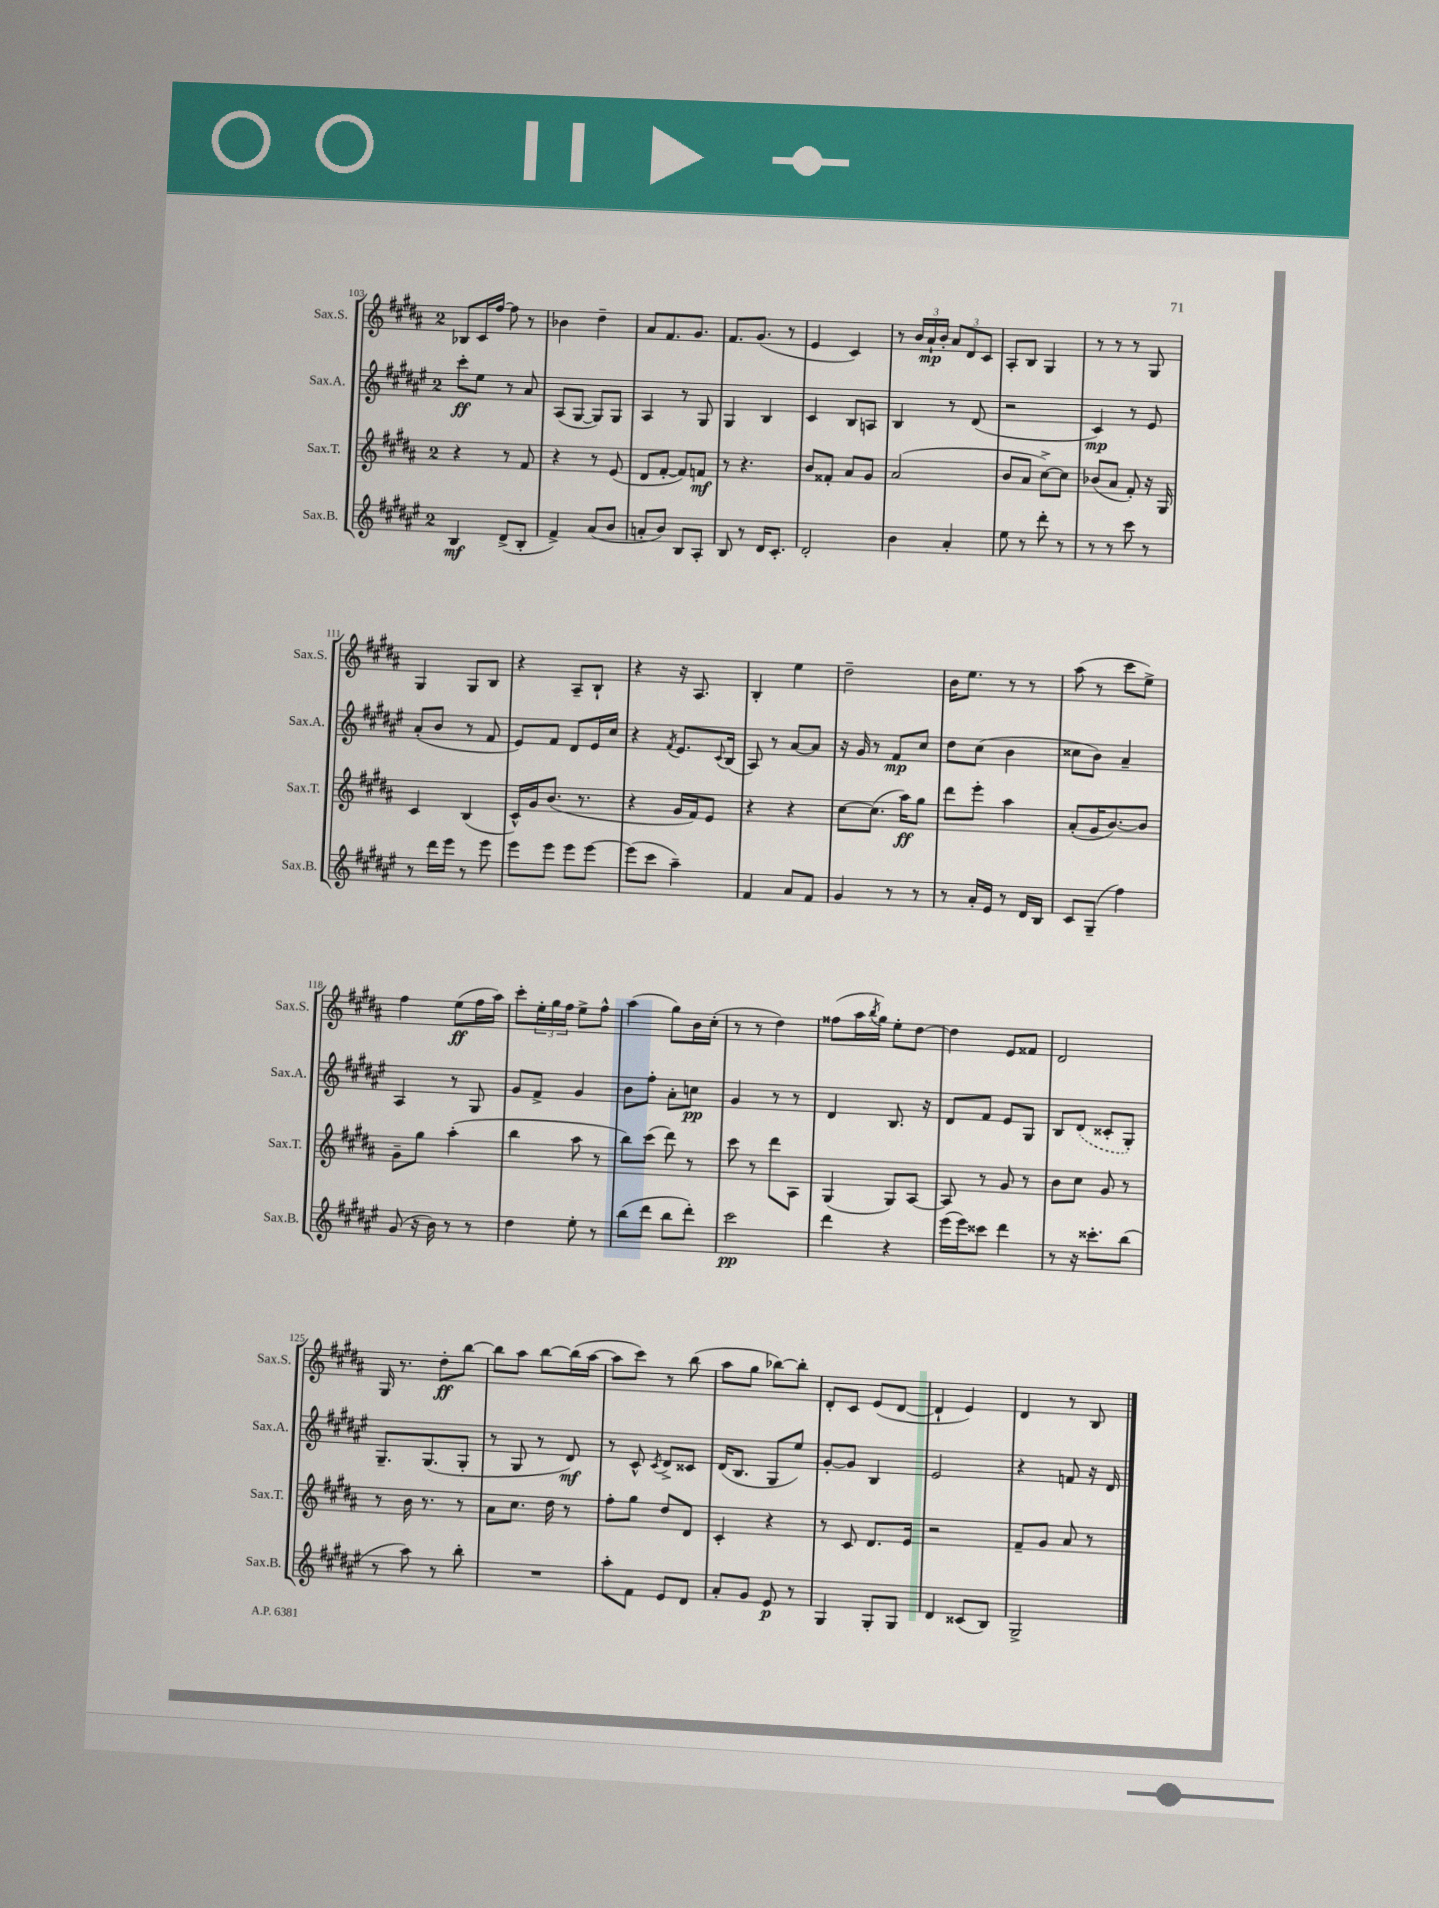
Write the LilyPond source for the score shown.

<<
\new StaffGroup <<
\new Staff = "s0" \with { instrumentName = "Sax.S." shortInstrumentName = "Sax.S." } {
    \clef treble \key b \major \once \override Staff.TimeSignature.style = #'single-digit \time 2/4
    bes8 cis'16 fis''16~ fis''8 r8 |
    bes'4 dis''4-- |
    ais'8 fis'8. gis'8. |
    fis'8. gis'8.( r8 |
    e'4 cis'4) |
    r8 \tuplet 3/2 { b'16 ais'16-!\mp b'16-. } \tuplet 3/2 { ais'8 dis'8 cis'8 } |
    ais8-. b8 gis4 |
    r8 r8 r8 gis8 |
    gis4 gis8 b8 |
    r4 ais8-- b8-! |
    r4 r16 ais8. |
    b4-. e''4 |
    dis''2-- |
    b'16 e''8. r8 r8 |
    ais''8( r8 cis'''8 e''8->) |
    fis''4 e''8\ff( fis''16 ais''16) |
    cis'''8-. \tuplet 3/2 { e''16-. gis''16 fis''16 } e''8-> fis''8-^ |
    ais''4( gis''8) b'16 cis''16-.( |
    r8 r8 dis''4) |
    fisis''8( ais''16 \acciaccatura { b''8 } gis''16) e''8-. dis''8~ |
    dis''4 e'8 fisis'8 |
    dis'2 |
    gis16 r8. dis''8-.\ff b''8~ |
    b''8 ais''8 b''8~ b''16( ais''16~ |
    ais''8 cis'''8) r8 b''8( |
    ais''8 gis''8 bes''8~) bes''8-. |
    dis'8-. cis'8 e'8( dis'8~ |
    dis'4-! e'4) |
    dis'4 r8 b8 \bar "|." |
}
\new Staff = "s1" \with { instrumentName = "Sax.A." shortInstrumentName = "Sax.A." } {
    \clef treble \key fis \major \once \override Staff.TimeSignature.style = #'single-digit \time 2/4
    cis'''8-.\ff eis''8 r8 ais'8 |
    ais8( gis8~ gis8) gis8 |
    ais4 r8 gis8 |
    gis4 b4 |
    cis'4 b8 a8 |
    b4 r8 dis'8( |
    r2 |
    cis'4\mp) r8 eis'8 |
    ais'8-.( b'8 r8 fis'8 |
    eis'8) fis'8 dis'8 eis'16 cis''16 |
    r4 \acciaccatura { fis'8 } eis'8. \appoggiatura { cis'8 } b16( |
    ais8) r8 ais'8~ ais'8 |
    r16 gis'16 r8 fis'8\mp cis''8 |
    dis''8 cis''8( b'4 |
    cisis''8 b'8) ais'4-- |
    ais4 r8 gis8 |
    gis'8 fis'8-> gis'4 |
    b'8 fis''8-. ais'8-. c''8\pp |
    gis'4 r8 r8 |
    dis'4 b8. r16 |
    dis'8 fis'8 eis'8 gis8 |
    b8 \once \slurDashed dis'8( cisis'8-. gis8-.) |
    gis8.-- gis8.( gis8-. |
    r8 gis8 r8 dis'8\mf) |
    r8 cis'8-^ \acciaccatura { cis'8 } dis'8-> cisis'8 |
    dis'16( b8. gis8 eis''8) |
    gis'8~-. gis'8 b4 |
    eis'2 |
    r4 f'8 r16 dis'16 \bar "|." |
}
\new Staff = "s2" \with { instrumentName = "Sax.T." shortInstrumentName = "Sax.T." } {
    \clef treble \key b \major \once \override Staff.TimeSignature.style = #'single-digit \time 2/4
    r4 r8 fis'8 |
    r4 r8 e'8( |
    dis'8 fis'8~-. fis'8) f'8\mf |
    r8 r4. |
    b'8 fisis'8-. ais'8 gis'8 |
    ais'2( |
    b'8 ais'8 cis''8~->) cis''8 |
    bes'8( ais'8 fis'8-.) r16 gis16 |
    cis'4 b4( |
    cis'16-^) gis'16 b'8.( r8. |
    r4 gis'16 fis'16) e'8 |
    r4 r4 |
    cis''8~ cis''8.( ais''16\ff) gis''8 |
    dis'''8 e'''8-. ais''4 |
    ais'8-.( gis'16 b'8.~) b'8 |
    gis'8-- gis''8 ais''4-.( |
    b''4 ais''8 r8 |
    b''8) cis'''8( dis'''8) r8 |
    cis'''8 r8 dis'''8 ais8 |
    gis4( gis8) ais8~ |
    ais8 r8 gis'8 r8 |
    b'8 cis''8 gis'8 r8 |
    r8 b'16 r8. r8 |
    ais'8 cis''8. dis''16 r8 |
    fis''8-. gis''8 dis''8 dis'8 |
    cis'4-. r4 |
    r8 cis'8 dis'8. e'16 |
    r2 |
    fis'8-- gis'8 ais'8 r8 \bar "|." |
}
\new Staff = "s3" \with { instrumentName = "Sax.B." shortInstrumentName = "Sax.B." } {
    \clef treble \key fis \major \once \override Staff.TimeSignature.style = #'single-digit \time 2/4
    b4\mf dis'8->( b8-. |
    fis'4->) ais'8( b'8 |
    a'8-. b'8) b8 ais8-. |
    b8 r8 dis'16 cis'8.-. |
    dis'2-. |
    b'4 ais'4-. |
    eis''8 r8 dis'''8-. r8 |
    r8 r8 cis'''8 r8 |
    r8 dis'''16 eis'''16 r8 eis'''8 |
    eis'''8 eis'''8 eis'''8 eis'''8~ |
    eis'''8( cis'''8 ais''4--) |
    fis'4 ais'8 fis'8 |
    gis'4 r8 r8 |
    r8 ais'16-. eis'16 r8 dis'16 b16 |
    cis'8 gis8--( fis''4) |
    gis'8( r16 b'16) r8 r8 |
    dis''4 eis''8-. r8 |
    b''8( dis'''8 b''8 dis'''8-.) |
    cis'''2\pp |
    dis'''4 r4 |
    eis'''16( eis'''16) cisis'''8 dis'''4 |
    r8 r16 cisis'''8.-. b''8( |
    r8 ais''8) r8 b''8-. |
    R2 |
    ais''8-. fis'8 eis'8 dis'8 |
    ais'8-. gis'8 eis'8\p r8 |
    gis4 gis8-. gis8 |
    dis'4 cisis'8( b8) |
    gis2-> \bar "|." |
}
>>
>>
\layout { \context { \Score currentBarNumber = #103 } }
